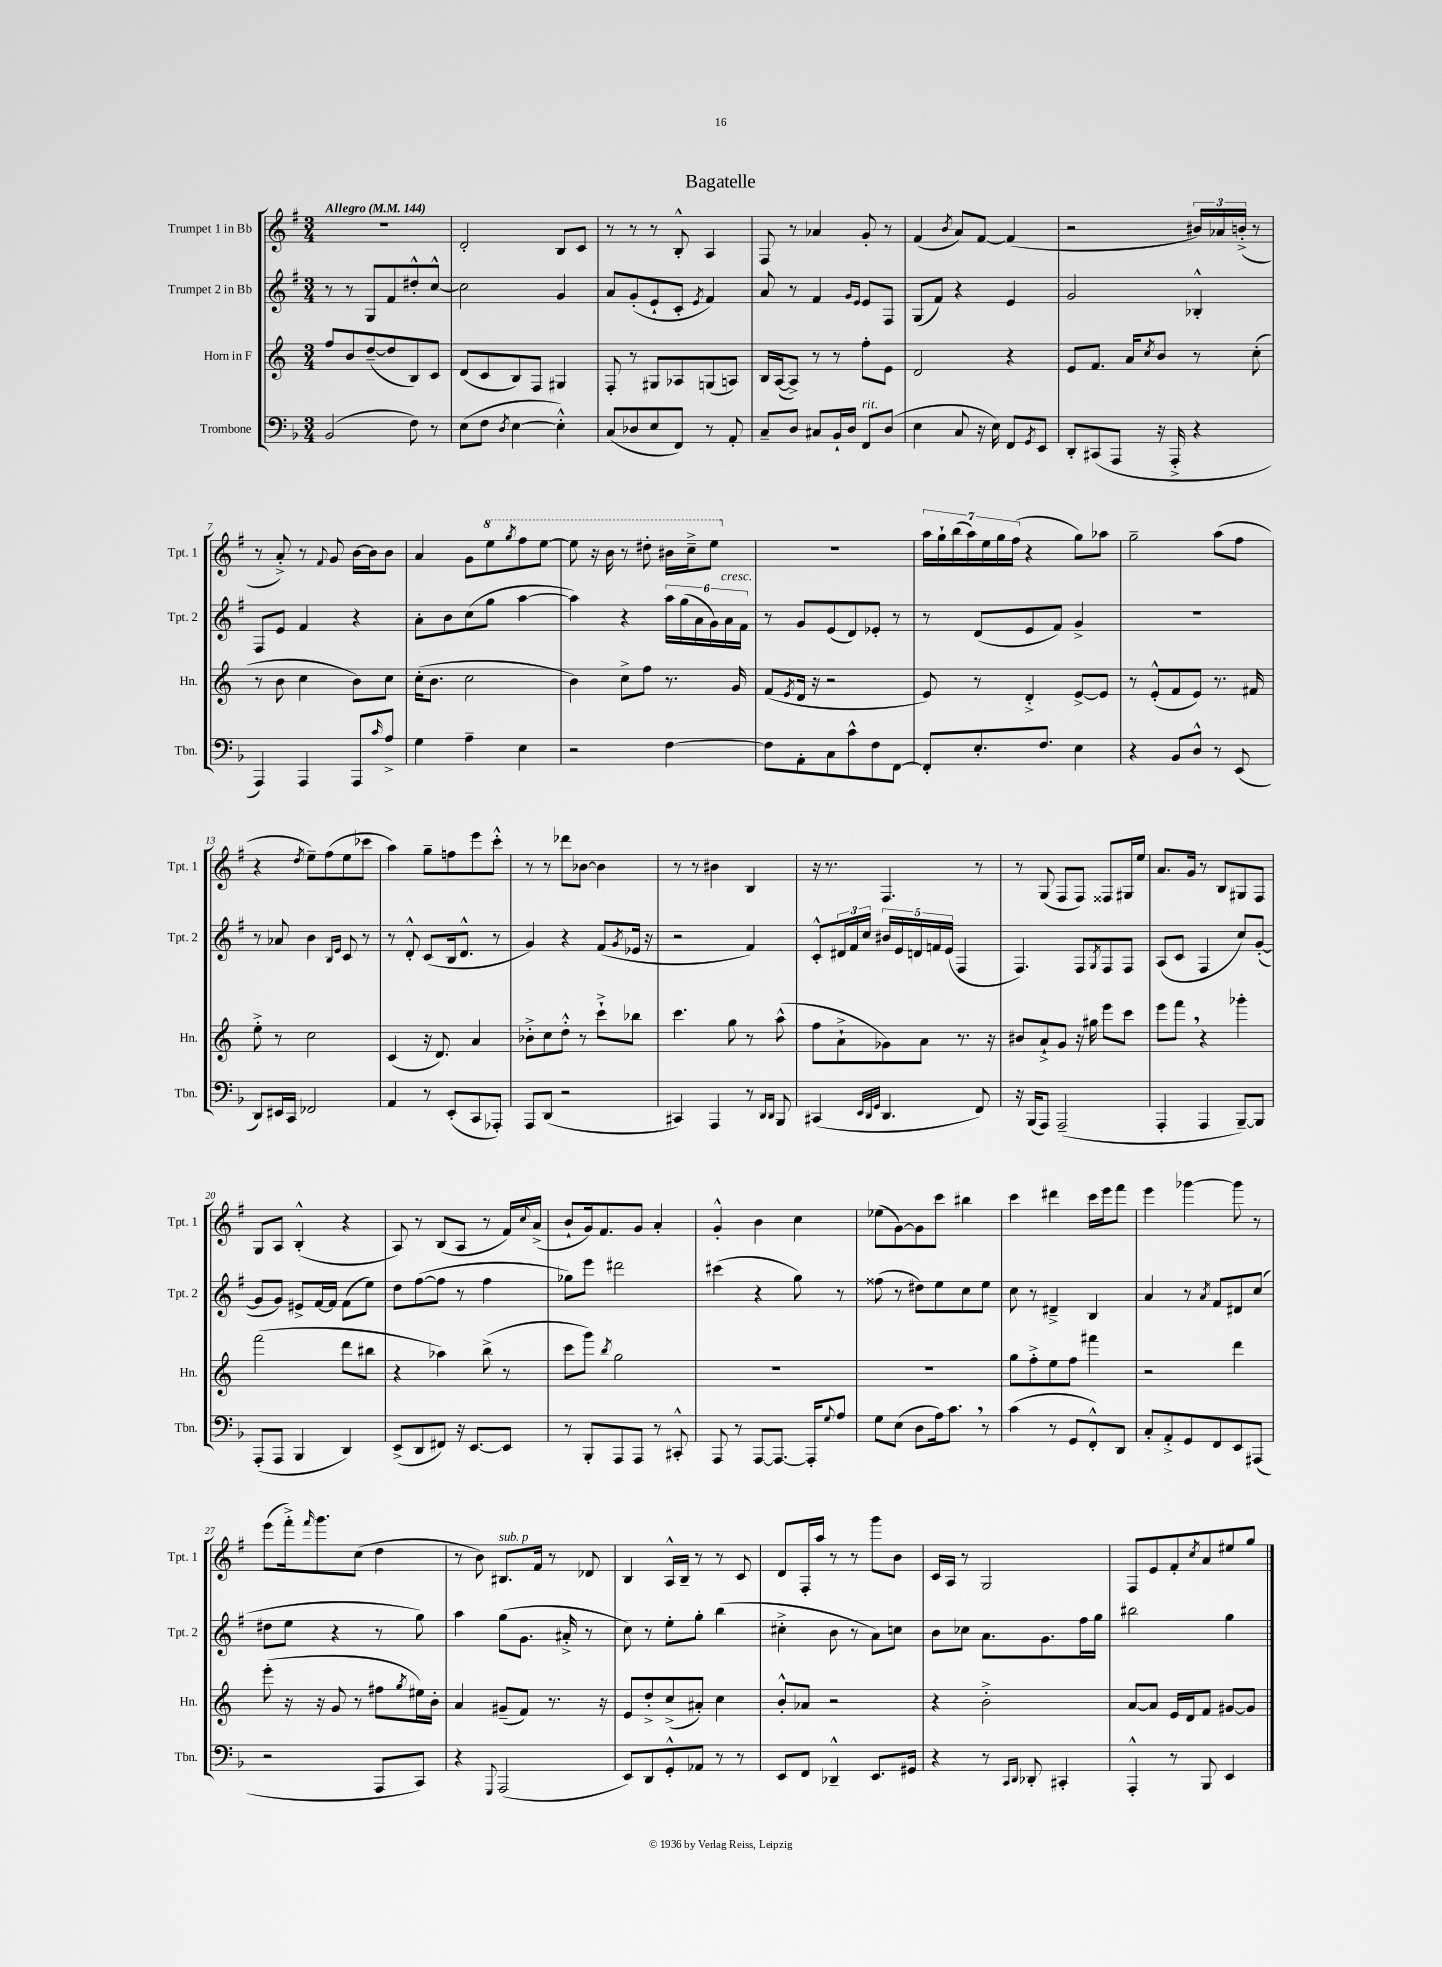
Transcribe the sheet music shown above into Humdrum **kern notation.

**kern	**kern	**kern	**kern
*part4	*part3	*part2	*part1
*staff4	*staff3	*staff2	*staff1
*I"Trombone	*I"Horn in F	*I"Trumpet 2 in Bb	*I"Trumpet 1 in Bb
*I'Tbn.	*I'Hn.	*I'Tpt. 2	*I'Tpt. 1
*clefF4	*clefG2	*clefG2	*clefG2
*k[b-]	*k[]	*k[f#]	*k[f#]
*M3/4	*M3/4	*M3/4	*M3/4
*MM144	*MM144	*MM144	*MM144
=1	=1	=1	=1
!	!	!	!LO:TX:a:B:t=Allegro
(2BB-/	8ff/L	8r	2.r
.	8b/	8r	.
.	([8dd~/	8G/L	.
.	8dd/]	8f#/	.
8F\)	8B/)	8dd#X'^^/	.
8r	8c/J	[8cc^^/J	.
=2	=2	=2	=2
(8E\L	(8d/L	2cc\]	2d'/
8F\J	8c/	.	.
8qD/	.	.	.
[4E\	8B/)	.	.
.	8F/J	.	.
4E'^^\])	4G#X/	4g/	8B/L
.	.	.	8c/J
=3	=3	=3	=3
(8C/L	8F'/	8a/L	8r
8D-X/	8r	(8g'/	8r
8E/	8G#X/L	8e`/	8r
8FF/J)	8A-X/	8c'/J	8B'^^/
.	.	8qe/	.
8r	(8Gn/	4f#/)	4A/
8AA'/	8An/J)	.	.
=4	=4	=4	=4
8C~/L	16B/LL	8a/	8F#/
.	([16A/J	.	.
8D/J	8A^/J])	8r	8r
8C#X/L	8r	4f#/	4a-X/
16BB-`/L	8r	.	.
16D/JJ	.	.	.
.	.	16qqg/LL	.
.	.	16qqe/JJ	.
!LO:TX:a:i:t=rit.	!	!	!
8FF/L	8ff'\L	8e/L	8g'/
(8D/J	8e\J	8F#/J	8r
=5	=5	=5	=5
4E\	2d/	(8G/L	(4f#/
.	.	8f#/J)	.
.	.	.	8qb/
8C/	.	4r	8a/L)
16r	.	.	[8f#/J
16E\)	.	.	.
8FF/L	4r	4e/	(4f#/]
8qGG/	.	.	.
8EE/J	.	.	.
=6	=6	=6	=6
8DD'/L	8e/L	2g/	2r
(8CC#X/	8.f/J	.	.
8AAA/J	.	.	.
.	16a/KL	.	.
.	8qcc/	.	.
16r	8b/J	.	.
16AAA'^/	.	.	.
4r	8r	4B-X'^^/	24b#X/LL)
.	.	.	24a-X/
.	.	.	(24bn'^/JJ
.	(8cc'\	.	8r
!!LO:LB:g=z
=7	=7	=7	=7
4AAA/)	8r	8F#/L	8r
.	8b\	8e/J	8a'^/)
4AAA/	4cc\	4f#/	8r
.	.	.	8qqf#/
.	.	.	8g/
8AAA/L	8b\L)	4r	[16b\LL
.	.	.	16b\J]
16qqc/	.	.	.
8A^/J	8cc\J	.	8b\J
=8	=8	=8	=8
4G\	(16cc'\KL	8a'\L	4a/
.	8.b\J	.	.
.	.	8b\	.
4A~\	2cc\	(8cc\	8g\L
*	*	*	*8va
.	.	8gg\J	8eee\
.	.	.	8qggg/
4E\	.	[4aa\	8fff#\
.	.	.	[8eee\J
=9	=9	=9	=9
2r	4b\)	4aa\])	8eee\]
.	.	.	16r
.	.	.	16bb\
.	8cc^\L	4r	8r
.	8ff\J	.	8ddd#X'\
[4F\	8.r	24aa\LL	16bb#X\LL
.	.	(24gg\	.
.	.	.	16ccc~^\J
.	.	24a\	.
.	.	24g\)	8eee\J
!	!	!LO:TX:a:i:t=cresc.	!
.	.	24a\	.
.	16g/	.	.
.	.	24f#\JJ	.
=10	=10	=10	=10
*	*	*	*X8va
8F\L]	(8f/L	8r	2.r
.	8qe/	.	.
8AA'\	16d/Jk	8g/L	.
.	16r	.	.
8C\	2r	(8e/	.
8c^^\	.	8d/)	.
8F\	.	8e-X'/J	.
[8FF\J	.	8r	.
=11	=11	=11	=11
8FF'/L]	8e/)	8r	28aa\LL
.	.	.	28gg`\
.	.	.	(28bb\
.	.	.	28aa\)
8.E'/	8r	(8d/L	.
.	.	.	28ee\
.	.	.	28gg\
.	.	.	(28ff#\JJ
.	4d'^/	8e/	4r
8.F/J	.	.	.
.	.	8f#/J)	.
4E\	[8e^/L	4g^/	8gg\L)
.	8e/J]	.	8aa-X\J
=12	=12	=12	=12
4r	8r	2.r	2gg~\
.	(8e'^^/L	.	.
8BB-/L	8f/	.	.
8D^^/J	8e/J)	.	.
8r	8.r	.	(8aa\L
(8EE/	.	.	8ff#\J
.	16f#X/	.	.
!!LO:LB:g=z
=13	=13	=13	=13
8DD/L)	8ee'^\	8r	4r
16EE#X/L	8r	8a-X/	.
16CC/JJ	.	.	.
.	.	.	8qdd/
2FF-X/	2cc\	4b\	8ee~\L)
.	.	.	(8ff#\
.	.	16qqB/LL	.
.	.	16qqe/JJ	.
.	.	8c/	8ee\
.	.	8r	8ccc-X\J
=14	=14	=14	=14
4AA/	(4c/	8r	4aa\)
.	.	8d'^^/	.
8r	16r	(8c/L	8gg~\L
.	8.d/)	.	.
(8EE'/L	.	16B/k	8ffn\
.	.	8.d^^/J	.
8CC/	4a/	.	8eee\
8AAA-X'/J)	.	8r	8ccc'^^\J
=15	=15	=15	=15
8AAA/L	8b-X'^\L	4g/)	8r
(8DD/J	8cc\	.	8r
2r	8dd'^^\J	4r	8ddd-X\L
.	8r	.	[8b-X\J
.	8ccc`^\L	(8f#/L	4b-\]
.	.	8qg/	.
.	8bb-X\J	16e-X/Jk	.
.	.	16r	.
=16	=16	=16	=16
4CC#X/)	4.ccc\	2r	8r
.	.	.	8r
4AAA/	.	.	4b#X\
.	8gg\	.	.
8r	8r	4f#/)	4B/
16qqDD/LL	.	.	.
16qqDD/JJ	.	.	.
8BBB-/	(8aa^^\	.	.
=17	=17	=17	=17
(4CC#X/	8ff\L	8c'^^/L	16r
.	.	.	8.r
.	8a`^\	24d#X/L	.
.	.	24f#/	.
.	.	24cc/JJ	.
32qqEE/LLL	.	.	.
32qqDD/	.	.	.
32qqGG/JJJ	.	.	.
4.DD/	8g-X\)	20b#X/LL	4.F#/
.	.	20e/	.
.	.	20dn/	.
.	8a\J	.	.
.	.	20fn/	.
.	.	(20e/JJ	.
.	8.r	4F#/	.
8FF/)	.	.	8r
.	16r	.	.
=18	=18	=18	=18
16r	8b#X/L	4.F#/)	8r
(16BBB-/KL	.	.	.
8AAA/J)	8a`^/	.	(8G/
(2AAA~/	8g/J	.	8F#/L
.	16r	8F#/L	8F#/J)
.	16gg#X\	.	.
.	.	8qG/	.
.	8eee\L	8F#/	8F##X/L
.	8ccc\J	8F#/J	16G#X/L
.	.	.	16ee/JJ
=19	=19	=19	=19
4AAA'/	8eee\L	(8A/L	8.a/L
.	8fff,\J	8c/J	.
.	.	.	16g/Jk
4AAA/	4r	4F#/	8r
.	.	.	8B/L
[8BBB-~/L)	4ggg-X'\	8cc/L)	8G#X/
8BBB-/J]	.	([8g'/J	8F#/J
!!LO:LB:g=z
=20	=20	=20	=20
(8AAA'/L	(2fff\	8g/L]	8G/L
8AAA/J	.	8g/J)	8A/J
4BBB-/	.	8e#X^/L	(4B'^^/
.	.	[16f#/L	.
.	.	16f#/JJ]	.
4DD/)	8ddd\L	(8f#\L	4r
.	8bb#X\J	8ee\J)	.
=21	=21	=21	=21
(8EE^/L	4r	8dd\L	8A/)
8DD/	.	([8ff#\	8r
8FF#X/J)	4aa-X\)	8ff#\J]	(8B/L
16r	.	8r	8A/J
[8.EE/L	.	.	.
.	(8bb^\	4ff#\	8r
8EE/J]	8r	.	16f#/LL)
.	.	.	8qqcc/
.	.	.	(16a^/JJ
=22	=22	=22	=22
8r	8ccc\L	8gg-X\L)	8b`/L
8BBB-'/L	8ggg\J)	8eee\J	16g/k)
.	.	.	8.f#/
.	8qbb/	.	.
8AAA/	2gg\	2ddd#X\	.
8AAA/J	.	.	8g/J
8r	.	.	4a'/
8CC#X'^^/	.	.	.
=23	=23	=23	=23
8AAA/	2.r	(4ccc#X\	4g'^^/
8r	.	.	.
[8AAA/L	.	4r	4b\
8.AAA/J_	.	.	.
.	.	8gg\)	4cc\
16AAA'/KL]	.	.	.
8qqG/	.	.	.
8A/J	.	8r	.
=24	=24	=24	=24
8G\L	2.r	(8ff##X\	(8ee-X\L
(8E\J	.	8r	[8g\)
8D\L	.	8dd#X\L)	8g\]
16A\k)	.	8ee\	8ccc\J
8.c,\J	.	.	.
.	.	8cc\	4bb#X\
8r	.	8ee\J	.
=25	=25	=25	=25
(4c\	8gg\L	8cc\	4ccc\
.	8ff'^\	8r	.
8r	8ee\	4d#X~^/	4ddd#X\
8GG/L	8ff\J	.	.
8FF'^^/)	4fff#X\	4B/	16ccc\LL
.	.	.	16eee\J
8DD/J	.	.	8fff#\J
=26	=26	=26	=26
8C'/L	2r	4a/	4eee\
8AA'^/	.	.	.
8GG/	.	8r	[4ggg-X\
.	.	8qa/	.
8FF/	.	8f#/L	.
8EE/	4ddd\	8d#X/	8ggg-\]
(8AAA#X/J	.	(8cc/J	8r
!!LO:LB:g=z
=27	=27	=27	=27
2r	(8eee'\	8dd#X\L	(8eee\L
.	16r	8ee\J	16fff#'^\k)
.	.	.	16qqfff#/
.	16r	.	8.ggg\
.	8g/	4r	.
.	8r	.	(8cc\J
8AAA/L	8ff#X\L	8r	4dd\
.	8qgg/	.	.
8CC/J)	16ee#X\L)	8gg\)	.
.	16b'\JJ	.	.
=28	=28	=28	=28
4r	4a/	4aa\	8r
.	.	.	8b\)
8qqGGG/	.	.	.
!	!	!	!LO:TX:a:i:t=sub. p
(2AAA/	(8g#X~/L	(8gg\L	8.B#X/L
.	8f/J)	8.g\J	.
.	.	.	16f#/Jk
.	8.r	.	8r
.	.	16a#X'^/	.
.	.	8r	8d-X/
.	16r	.	.
=29	=29	=29	=29
8EE/L)	8e/L	8cc\)	4B/
8DD/	8dd'^/	8r	.
8GG'^^/	(8cc^/	8ee'\L	16A^^/LL
.	.	.	16B~/JJ
8AA-X/J	8a#X'/J)	8gg'\J	8r
8r	4cc\	(4bb\	8r
8r	.	.	8c/
=30	=30	=30	=30
8EE/L	8b'^^/L	4cc#X'^\	8d/L
8FF/J	8a-X/J	.	16F#'/L
.	.	.	16aa/JJ
4DD-X~^^/	2r	8b\	8r
.	.	8r	8r
8.EE/L	.	8a\L)	8ggg\L
.	.	8ccn\J	8b\J
16GG#X/Jk	.	.	.
=31	=31	=31	=31
4r	4r	8b\L	16c/LL
.	.	.	16A/JJ
.	.	8cc-X\J	8r
8r	2b'^\	8.a\L	2G/
16qqCC/LL	.	.	.
16qqDD/JJ	.	.	.
8DD-X'/	.	.	.
.	.	8.g\	.
4CC#X'/	.	.	.
.	.	16ff#\L	.
.	.	16gg\JJ	.
=32	=32	=32	=32
4AAA'^^/	[8a/L	2bb#X\	8F#/L
.	8a/J]	.	8e/
8r	16e/LL	.	8f#'/
.	16d/J	.	.
.	.	.	8qcc/
8BBB-/	8f/J	.	8a/
4EE/	[8g#X/L	4gg\	8ee#X/
.	8g#/J]	.	8gg/J
==	==	==	==
*-	*-	*-	*-
